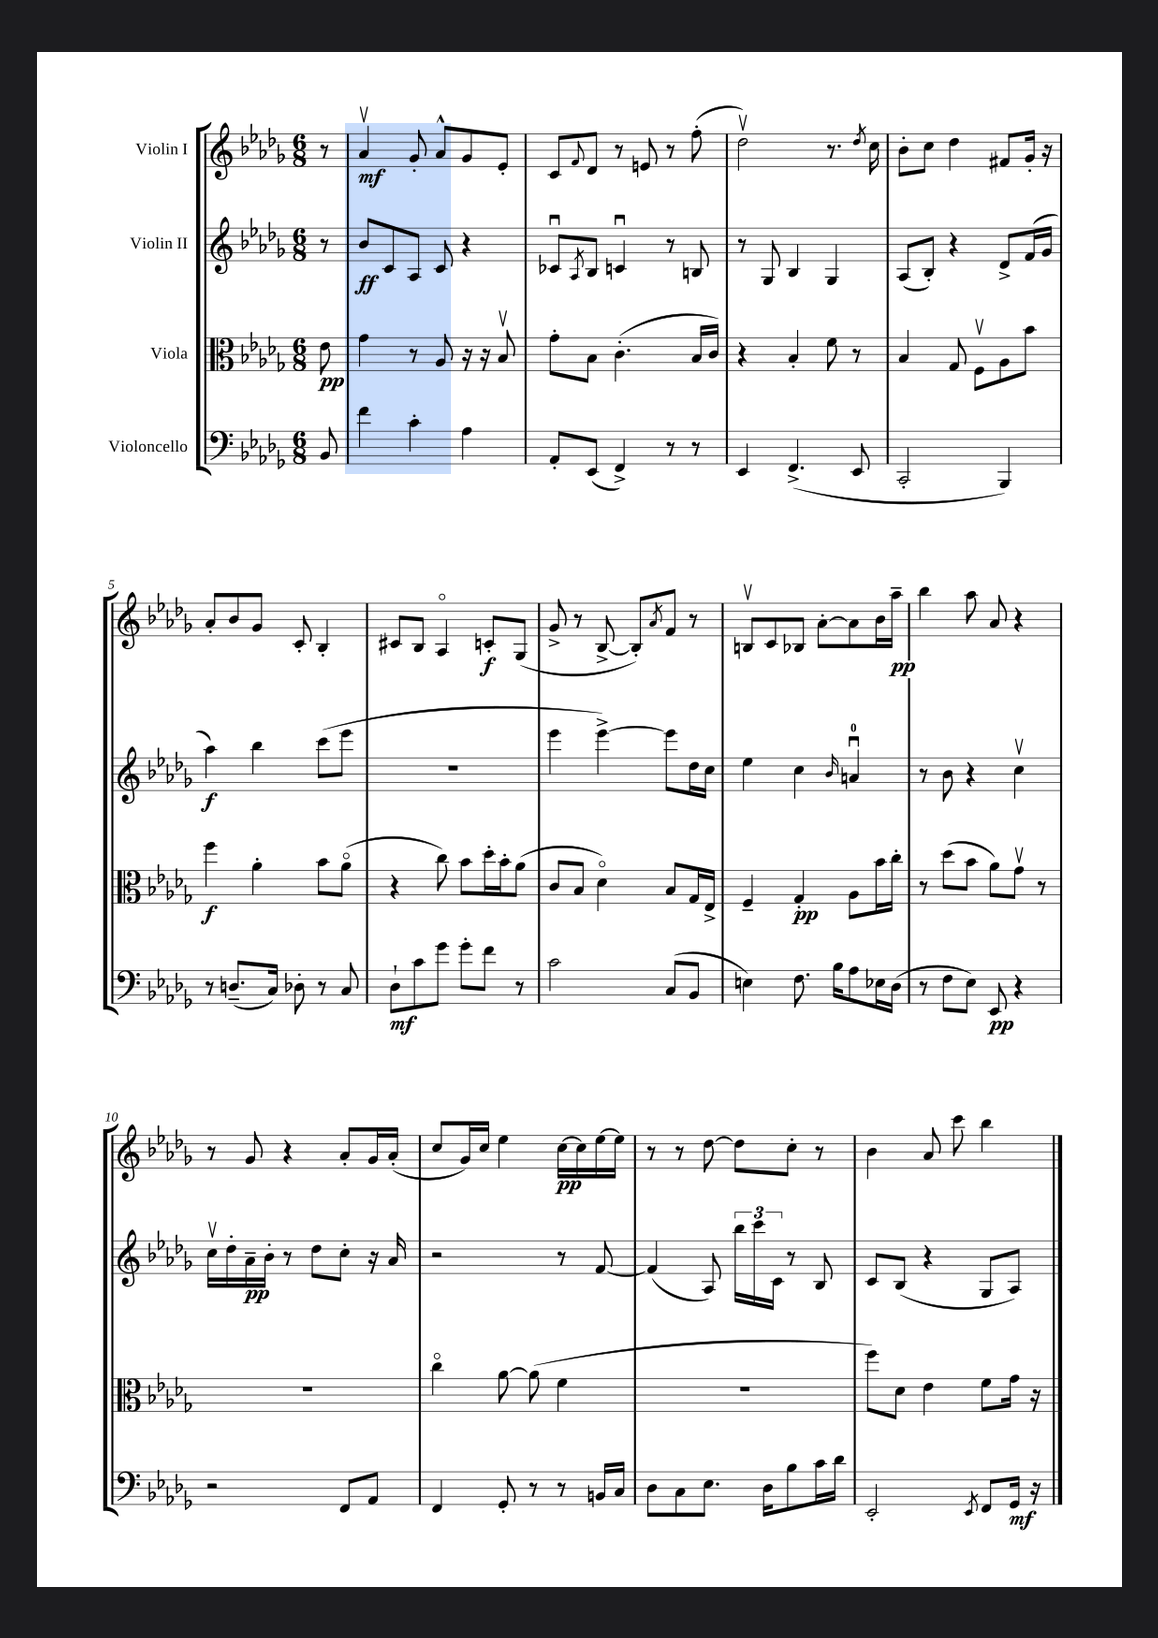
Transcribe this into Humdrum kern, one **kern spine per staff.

**kern	**dynam	**kern	**dynam	**kern	**dynam	**kern	**dynam
*part4	*part4	*part3	*part3	*part2	*part2	*part1	*part1
*staff4	*staff4	*staff3	*staff3	*staff2	*staff2	*staff1	*staff1
*I"Violoncello	*	*I"Viola	*	*I"Violin II	*	*I"Violin I	*
*clefF4	*	*clefC3	*	*clefG2	*	*clefG2	*
*k[b-e-a-d-g-]	*	*k[b-e-a-d-g-]	*	*k[b-e-a-d-g-]	*	*k[b-e-a-d-g-]	*
*M6/8	*	*M6/8	*	*M6/8	*	*M6/8	*
=	=	=	=	=	=	=	=
8BB-/	.	8e-\	pp	8r	.	8r	.
=1	=1	=1	=1	=1	=1	=1	=1
4f\	.	4g-\	.	8b-/L	ff	4a-v/	mf
.	.	.	.	8c/	.	.	.
4c'\	.	8r	.	8A-/J	.	8g-'/	.
.	.	8A-/	.	8c/	.	8a-^^/L	.
4A-\	.	16r	.	4r	.	8g-/	.
.	.	16r	.	.	.	.	.
.	.	8B-v/	.	.	.	8e-'/J	.
=2	=2	=2	=2	=2	=2	=2	=2
8AA-'/L	.	8g-'\L	.	8c-Xu/L	.	8c/L	.
.	.	.	.	8qA-/	.	8qqf/	.
(8EE-/J	.	8B-\J	.	8B-/J	.	8d-/J	.
4FF^/)	.	(4.c'\	.	4cnu/	.	8r	.
.	.	.	.	.	.	8en/	.
8r	.	.	.	8r	.	8r	.
8r	.	16B-/LL	.	8Bn/	.	(8ff'\	.
.	.	16c/JJ)	.	.	.	.	.
=3	=3	=3	=3	=3	=3	=3	=3
4EE-/	.	4r	.	8r	.	2dd-v\)	.
.	.	.	.	8G-/	.	.	.
(4.FF^/	.	4B-'/	.	4B-/	.	.	.
.	.	8f\	.	4G-/	.	8.r	.
8EE-/	.	8r	.	.	.	.	.
.	.	.	.	.	.	8qdd-/	.
.	.	.	.	.	.	16cc\	.
=4	=4	=4	=4	=4	=4	=4	=4
2CC'/	.	4B-/	.	(8A-/L	.	8b-'\L	.
.	.	.	.	8B-'/J)	.	8cc\J	.
.	.	8G-/	.	4r	.	4dd-\	.
.	.	8Fv\L	.	.	.	.	.
4BBB-/)	.	8A-\	.	8d-^/L	.	8f#X/L	.
.	.	8b-\J	.	(16f/L	.	16g-'/Jk	.
.	.	.	.	16g-/JJ	.	16r	.
!!LO:LB:g=z
=5	=5	=5	=5	=5	=5	=5	=5
8r	.	4ff\	f	4aa-\)	f	8a-'/L	.
(8.Dn~/L	.	.	.	.	.	8b-/	.
.	.	4a-'\	.	4bb-\	.	8g-/J	.
16C/Jk)	.	.	.	.	.	.	.
8D-X'\	.	.	.	.	.	8c'/	.
8r	.	8b-\L	.	(8ccc\L	.	4B-'/	.
8C/	.	(8a-\J	.	8eee-\J	.	.	.
=6	=6	=6	=6	=6	=6	=6	=6
8D-`\L	mf	4r	.	2.r	.	8c#X/L	.
8c\	.	.	.	.	.	8B-/J	.
8g-\J	.	8cc\)	.	.	.	4A-/	.
8g-'\L	.	8b-\L	.	.	.	.	.
8f\J	.	16dd-'\L	.	.	.	8cn'/L	f
.	.	16b-'\J	.	.	.	.	.
8r	.	(8a-\J	.	.	.	(8G-/J	.
=7	=7	=7	=7	=7	=7	=7	=7
2c\	.	8c/L	.	4eee-\	.	8g-^/	.
.	.	8B-/J	.	.	.	8r	.
.	.	4d-\)	.	[4eee-^\)	.	[8B-^/	.
.	.	.	.	.	.	8B-'/L])	.
.	.	.	.	.	.	8qa-/	.
(8C/L	.	8B-/L	.	8eee-\L]	.	8f/J	.
8BB-/J	.	16G-/L	.	16dd-\L	.	8r	.
.	.	16E-^/JJ	.	16cc\JJ	.	.	.
=8	=8	=8	=8	=8	=8	=8	=8
4En\)	.	4F~/	.	4ee-\	.	8Bnv/L	.
.	.	.	.	.	.	8c/	.
8.F\	.	4G-'/	pp	4cc\	.	8B-X/J	.
.	.	.	.	.	.	[8a-'\L	.
16B-\KL	.	.	.	.	.	.	.
.	.	.	.	16qqb-/	.	.	.
8A-\	.	8A-\L	.	4anu/	.	8a-\]	.
16E-X\L	.	16b-\L	.	.	.	16b-\L	.
(16D-\JJ	.	16cc'\JJ	.	.	.	16aa-~\JJ	pp
=9	=9	=9	=9	=9	=9	=9	=9
8r	.	8r	.	8r	.	4bb-\	.
8F\L	.	(8dd-\L	.	8b-\	.	.	.
8E-\J)	.	8b-\J	.	4r	.	8aa-\	.
8EE-/	pp	8a-\L)	.	.	.	8a-/	.
4r	.	8g-v\J	.	4ccv\	.	4r	.
.	.	8r	.	.	.	.	.
!!LO:LB:g=z
=10	=10	=10	=10	=10	=10	=10	=10
2r	.	2.r	.	16ccv\LL	.	8r	.
.	.	.	.	16dd-'\	.	.	.
.	.	.	.	16a-~\	pp	8g-/	.
.	.	.	.	16b-'\JJ	.	.	.
.	.	.	.	8r	.	4r	.
.	.	.	.	8dd-\L	.	.	.
8FF/L	.	.	.	8cc'\J	.	8a-'/L	.
8AA-/J	.	.	.	16r	.	16g-/L	.
.	.	.	.	16a-/	.	(16a-'/JJ	.
=11	=11	=11	=11	=11	=11	=11	=11
4FF/	.	4cc\	.	2r	.	8cc/L	.
.	.	.	.	.	.	16g-/L)	.
.	.	.	.	.	.	16cc/JJ	.
8GG-'/	.	[8a-\	.	.	.	4ee-\	.
8r	.	(8a-\]	.	.	.	.	.
8r	.	4f\	.	8r	.	[16cc\LL	pp
.	.	.	.	.	.	16cc\]	.
16BBn/LL	.	.	.	[8f/	.	[16ee-\	.
16C/JJ	.	.	.	.	.	16ee-\JJ]	.
=12	=12	=12	=12	=12	=12	=12	=12
8D-\L	.	2.r	.	(4f/]	.	8r	.
8C\	.	.	.	.	.	8r	.
8.E-\J	.	.	.	8A-/)	.	[8dd-\	.
.	.	.	.	24bb-\LL	.	8dd-\L]	.
.	.	.	.	24ccc\	.	.	.
16D-\KL	.	.	.	.	.	.	.
.	.	.	.	24c\JJ	.	.	.
8B-\	.	.	.	8r	.	8cc'\J	.
16c\L	.	.	.	8B-/	.	8r	.
16d-\JJ	.	.	.	.	.	.	.
=13	=13	=13	=13	=13	=13	=13	=13
2EE-'/	.	8ff\L)	.	8c/L	.	4b-\	.
.	.	8d-\J	.	(8B-/J	.	.	.
.	.	4e-\	.	4r	.	8a-/	.
.	.	.	.	.	.	8ccc\	.
8qEE-/	.	.	.	.	.	.	.
8FF/L	.	8f\L	.	8G-/L	.	4bb-\	.
16GG-/Jk	mf	16g-\Jk	.	8A-/J)	.	.	.
16r	.	16r	.	.	.	.	.
==	==	==	==	==	==	==	==
*-	*-	*-	*-	*-	*-	*-	*-
